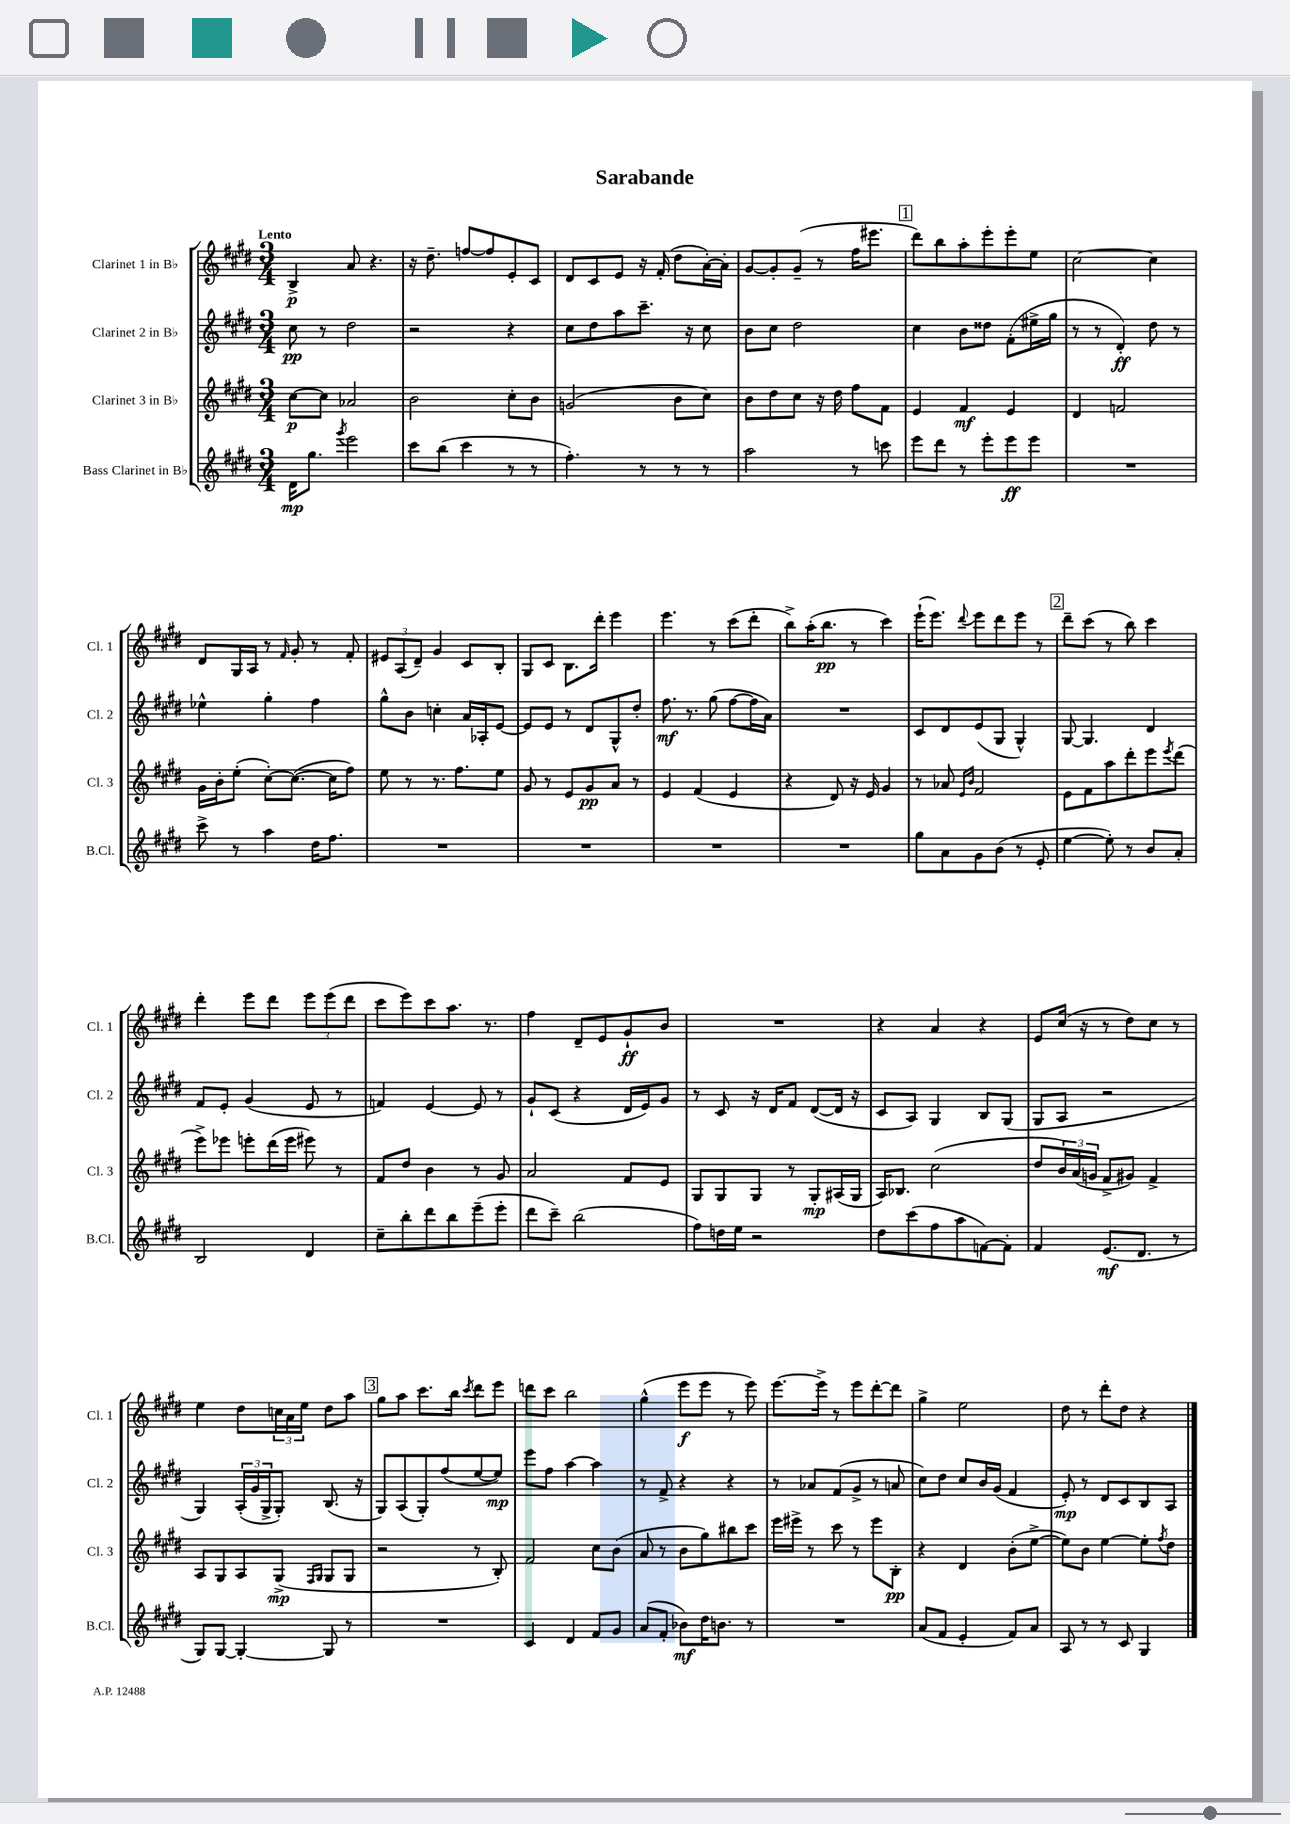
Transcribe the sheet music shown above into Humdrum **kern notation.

**kern	**dynam	**kern	**dynam	**kern	**dynam	**kern	**dynam
*part4	*part4	*part3	*part3	*part2	*part2	*part1	*part1
*staff4	*staff4	*staff3	*staff3	*staff2	*staff2	*staff1	*staff1
*I"Bass Clarinet in B♭	*	*I"Clarinet 3 in B♭	*	*I"Clarinet 2 in B♭	*	*I"Clarinet 1 in B♭	*
*I'B.Cl.	*	*I'Cl. 3	*	*I'Cl. 2	*	*I'Cl. 1	*
*clefG2	*	*clefG2	*	*clefG2	*	*clefG2	*
*k[f#c#g#d#]	*	*k[f#c#g#d#]	*	*k[f#c#g#d#]	*	*k[f#c#g#d#]	*
*M3/4	*	*M3/4	*	*M3/4	*	*M3/4	*
=1	=1	=1	=1	=1	=1	=1	=1
!	!	!	!	!	!	!LO:TX:a:B:t=Lento	!
16d#\KL	mp	[8cc#\L	p	8cc#\	pp	4B^/	p
8.gg#\J	.	.	.	.	.	.	.
.	.	8cc#\J]	.	8r	.	.	.
8qggg#/	.	.	.	.	.	.	.
2eee\	.	2a-X/	.	2dd#\	.	8a/	.
.	.	.	.	.	.	4.r	.
=2	=2	=2	=2	=2	=2	=2	=2
8ccc#\L	.	2b\	.	2r	.	16r	.
.	.	.	.	.	.	8.dd#~\	.
(8bb\J	.	.	.	.	.	.	.
4ccc#\	.	.	.	.	.	[8ffn/L	.
.	.	.	.	.	.	8ff/]	.
8r	.	8cc#'\L	.	4r	.	8e'/	.
8r	.	8b\J	.	.	.	8c#/J	.
=3	=3	=3	=3	=3	=3	=3	=3
4.ff#'\)	.	(2gn/	.	8cc#\L	.	8d#/L	.
.	.	.	.	8dd#\	.	8c#/	.
.	.	.	.	8aa\	.	8e/J	.
8r	.	.	.	8.ccc#~\J	.	16r	.
.	.	.	.	.	.	(16f#'/	.
8r	.	8b\L	.	.	.	8dd#\L	.
.	.	.	.	16r	.	.	.
8r	.	8cc#\J)	.	8cc#\	.	[16a'\L)	.
.	.	.	.	.	.	16a'\JJ]	.
=4	=4	=4	=4	=4	=4	=4	=4
2aa\	.	8b\L	.	8b\L	.	[8g#/L	.
.	.	8dd#\	.	8cc#\J	.	8g#'/]	.
.	.	8cc#\J	.	2dd#\	.	(8g#~/J	.
.	.	16r	.	.	.	8r	.
.	.	16dd#\	.	.	.	.	.
8r	.	8ff#\L	.	.	.	16ff#\KL	.
.	.	.	.	.	.	8.eee#X\J	.
8cccn\	.	8f#\J	.	.	.	.	.
!!LO:REH:place=s1:t=1
=5	=5	=5	=5	=5	=5	=5	=5
8eee\L	.	4e/	.	4cc#\	.	8ddd#\L)	.
8ddd#\J	.	.	.	.	.	8bb\	.
8r	.	4f#/	mf	8b\L	.	8aa'\	.
8eee'\L	.	.	.	8dd##X\J	.	8eee'\	.
8eee\	ff	4e/	.	(8f#'\L	.	8eee'\	.
8eee\J	.	.	.	16ee#X^\L	.	8ee\J	.
.	.	.	.	16gg#\JJ	.	.	.
=6	=6	=6	=6	=6	=6	=6	=6
2.r	.	4d#/	.	8r	.	[2cc#\	.
.	.	.	.	8r	.	.	.
.	.	2fn/	.	4d#'/)	ff	.	.
.	.	.	.	8dd#\	.	4cc#\]	.
.	.	.	.	8r	.	.	.
!!LO:LB:g=z
=7	=7	=7	=7	=7	=7	=7	=7
8ccc#^\	.	16g#\LL	.	4ee-X^^\	.	8d#/L	.
.	.	16b'\J	.	.	.	.	.
8r	.	(8ee'\J	.	.	.	16G#/L	.
.	.	.	.	.	.	16A/JJ	.
4aa\	.	[8cc#'\L)	.	4gg#'\	.	8r	.
.	.	.	.	.	.	16qqf#/	.
.	.	(8.cc#\J_	.	.	.	8g#'/	.
16dd#\KL	.	.	.	4ff#\	.	8r	.
8.ff#\J	.	16cc#\KL]	.	.	.	.	.
.	.	8ff#\J)	.	.	.	8f#'/	.
=8	=8	=8	=8	=8	=8	=8	=8
2.r	.	8ee\	.	8gg#^^\L	.	12e#X/L	.
.	.	.	.	.	.	(12A/	.
.	.	8r	.	8b\J	.	.	.
.	.	.	.	.	.	12d#~/J)	.
.	.	8.r	.	4ccn'\	.	4g#/	.
.	.	8.ff#\L	.	.	.	.	.
.	.	.	.	16a/LL	.	8c#/L	.
.	.	.	.	16A-X'/J	.	.	.
.	.	8ee\J	.	[8e/J	.	8B'/J	.
=9	=9	=9	=9	=9	=9	=9	=9
2.r	.	8g#/	.	8e/L]	.	8G#/L	.
.	.	8r	.	8e/J	.	8c#/J	.
.	.	8e/L	.	8r	.	8.B\L	.
.	.	8g#/	pp	8d#/L	.	.	.
.	.	.	.	.	.	16ddd#'\Jk	.
.	.	8a/J	.	8G#^^/	.	4eee\	.
.	.	8r	.	8dd#'/J	.	.	.
=10	=10	=10	=10	=10	=10	=10	=10
2.r	.	4e/	.	8.ff#\	mf	4.eee\	.
.	.	.	.	8.r	.	.	.
.	.	(4f#/	.	.	.	.	.
.	.	.	.	(8gg#\	.	8r	.
.	.	4e/	.	[8ff#\L	.	(8ccc#\L	.
.	.	.	.	16ff#\L]	.	8ddd#'\J	.
.	.	.	.	16a\JJ)	.	.	.
=11	=11	=11	=11	=11	=11	=11	=11
2.r	.	4r	.	2.r	.	8bb^\L)	.
.	.	.	.	.	.	(16aa'\K	.
.	.	.	.	.	.	8.bb\J	pp
.	.	8d#/)	.	.	.	.	.
.	.	16r	.	.	.	8r	.
.	.	16e/	.	.	.	.	.
.	.	4g#/	.	.	.	4ccc#\)	.
=12	=12	=12	=12	=12	=12	=12	=12
8gg#\L	.	8r	.	8c#/L	.	(16eee`\KL	.
.	.	.	.	.	.	8.eee\J)	.
8a\	.	8a-X/	.	8d#/	.	.	.
.	.	16qqe/LL	.	.	.	.	.
.	.	16qqb/JJ	.	.	.	8qqddd#/	.
8g#\	.	2f#/	.	(8e/	.	8eee\L	.
(8b\J	.	.	.	8G#/J	.	8ddd#\	.
8r	.	.	.	4G#^^/)	.	8eee\J	.
8e'/	.	.	.	.	.	8r	.
!!LO:REH:place=s1:t=2
=13	=13	=13	=13	=13	=13	=13	=13
[4ee\	.	8e\L	.	[8G#/	.	8ddd#~\L	.
.	.	8f#\	.	4.G#/]	.	(8ccc#\J	.
8ee'\])	.	8aa\	.	.	.	8r	.
8r	.	8ddd#'\	.	.	.	8bb\)	.
8b/L	.	8eee\	.	4d#/	.	4ccc#\	.
.	.	8qeee/	.	.	.	.	.
8a'/J	.	(8ddd#\J	.	.	.	.	.
!!LO:LB:g=z
=14	=14	=14	=14	=14	=14	=14	=14
2B/	.	8eee^\L)	.	8f#/L	.	4ddd#'\	.
.	.	8eee-X\J	.	8e'/J	.	.	.
.	.	8eeen'\L	.	(4g#/	.	8eee\L	.
.	.	(16ddd#\L	.	.	.	8ddd#\J	.
.	.	16eee\JJ	.	.	.	.	.
4d#/	.	8eee#X\)	.	8e/	.	12eee\L	.
.	.	.	.	.	.	(12eee\	.
.	.	8r	.	8r	.	.	.
.	.	.	.	.	.	12ddd#\J	.
=15	=15	=15	=15	=15	=15	=15	=15
8cc#~\L	.	8f#/L	.	4fn/)	.	8ccc#\L	.
8bb'\	.	8dd#/J	.	.	.	8eee\)	.
8ddd#\	.	4b\	.	[4e/	.	8ccc#\	.
8bb\	.	.	.	.	.	8.aa\J	.
(8eee~\	.	8r	.	8e/]	.	.	.
.	.	.	.	.	.	8.r	.
8eee'\J	.	8g#/	.	8r	.	.	.
=16	=16	=16	=16	=16	=16	=16	=16
8ddd#\L	.	2a/	.	8g#`/L	.	4ff#\	.
8ccc#~\J)	.	.	.	(8c#/J	.	.	.
(2bb\	.	.	.	4r	.	8d#~/L	.
.	.	.	.	.	.	8e/	.
.	.	8f#/L	.	16d#/LL	.	8g#`/	ff
.	.	.	.	16e/J)	.	.	.
.	.	8e/J	.	8g#/J	.	8b/J	.
=17	=17	=17	=17	=17	=17	=17	=17
8ff#\L)	.	8G#/L	.	8r	.	2.r	.
16ddn\L	.	8G#/	.	8c#/	.	.	.
16ee\JJ	.	.	.	.	.	.	.
2r	.	8G#/J	.	16r	.	.	.
.	.	.	.	16d#/KL	.	.	.
.	.	8r	.	8f#/J	.	.	.
.	.	8G#'/L	mp	([8d#/L	.	.	.
.	.	(16A#X/L	.	16d#/Jk]	.	.	.
.	.	16G#/JJ	.	16r	.	.	.
=18	=18	=18	=18	=18	=18	=18	=18
8dd#\L	.	16A/KL)	.	8c#/L	.	4r	.
.	.	8.B-X/J	.	.	.	.	.
(8ccc#\	.	.	.	8A/J)	.	.	.
8ff#\	.	(2cc#\	.	4G#/	.	4a/	.
8aa\	.	.	.	.	.	.	.
[8fn\)	.	.	.	8B/L	.	4r	.
8f'\J]	.	.	.	(8G#/J	.	.	.
=19	=19	=19	=19	=19	=19	=19	=19
4f#/	.	8dd#/L	.	8G#/L	.	8e/L	.
.	.	24b/L)	.	8A/J	.	(16cc#/Jk	.
.	.	(24a/	.	.	.	.	.
.	.	.	.	.	.	16r	.
.	.	24gn/JJ	.	.	.	.	.
(8.e/L	mf	8f#^/L	.	2r	.	8r	.
.	.	8g#X/J)	.	.	.	8dd#\L)	.
8.d#/J	.	.	.	.	.	.	.
.	.	4f#^/	.	.	.	8cc#\J	.
8r	.	.	.	.	.	8r	.
!!LO:LB:g=z
=20	=20	=20	=20	=20	=20	=20	=20
8G#/L)	.	8A/L	.	4G#/)	.	4ee\	.
[8G#/J	.	8G#/	.	.	.	.	.
4G#'/_	.	8A/	.	(24A'/LL	.	8dd#\L	.
.	.	.	.	24g#/	.	.	.
.	.	.	.	24G#^/J	.	.	.
.	.	(8G#^/J	mp	8G#'/J)	.	24ccn\L	.
.	.	.	.	.	.	24a\	.
.	.	.	.	.	.	24ee\JJ	.
.	.	16qqF#/LL	.	.	.	.	.
.	.	16qqG#/JJ	.	.	.	.	.
8G#/]	.	8G#/L	.	(8.B/	.	8dd#\L	.
8r	.	8G#/J	.	.	.	8aa\J	.
.	.	.	.	16r	.	.	.
!!LO:REH:place=s1:t=3
=21	=21	=21	=21	=21	=21	=21	=21
2.r	.	2r	.	8G#/L)	.	8gg#\L	.
.	.	.	.	(8A/	.	8aa\J	.
.	.	.	.	8G#'/)	.	8.ccc#\L	.
.	.	.	.	(8ff#/	.	.	.
.	.	.	.	.	.	16bb\Jk	.
.	.	.	.	.	.	8qccc#/	.
.	.	8r	.	[8ee/	.	8ddd#\L	.
.	.	8B'/)	.	8ee/J])	mp	8eee\J	.
=22	=22	=22	=22	=22	=22	=22	=22
4c#/	.	2f#/	.	8eee\L	.	8dddn\L	.
.	.	.	.	8ff#\J	.	8ccc#\J	.
4d#/	.	.	.	[4aa\	.	2bb\	.
8f#/L	.	8cc#\L	.	4aa\]	.	.	.
8g#/J	.	(8b\J	.	.	.	.	.
=23	=23	=23	=23	=23	=23	=23	=23
(8a/L	.	8a/	.	8r	.	(4gg#^^\	.
8f#'/J	.	8r	.	8f#^/	.	.	.
8b-X\L)	mf	8b\L	.	4r	.	8eee\L	f
16dd#\K	.	8gg#\)	.	.	.	8eee\J	.
8.bn\J	.	.	.	.	.	.	.
.	.	8bb#X\	.	4r	.	8r	.
8r	.	8ccc#\J	.	.	.	8eee\)	.
=24	=24	=24	=24	=24	=24	=24	=24
2.r	.	16eee\LL	.	8r	.	[8.eee\L	.
.	.	16eee#X^\JJ	.	.	.	.	.
.	.	8r	.	8a-X/L	.	.	.
.	.	.	.	.	.	16eee^\Jk]	.
.	.	8ccc#\	.	(8f#/	.	8r	.
.	.	8r	.	8g#^/J	.	8eee\L	.
.	.	8eee#\L	.	8r	.	[8ddd#'\	.
.	.	8B'\J	pp	8an/	.	8ddd#\J]	.
=25	=25	=25	=25	=25	=25	=25	=25
(8a/L	.	4r	.	8cc#\L)	.	4gg#^\	.
8f#/J	.	.	.	8dd#\J	.	.	.
4e'/	.	4d#/	.	8cc#/L	.	2ee\	.
.	.	.	.	16b/L	.	.	.
.	.	.	.	(16g#/JJ	.	.	.
8f#/L)	.	(8b'\L	.	4f#/	.	.	.
8a/J	.	[8ee^\J	.	.	.	.	.
=26	=26	=26	=26	=26	=26	=26	=26
8A/	.	8ee\L])	.	8e'/)	mp	8dd#\	.
8r	.	8b\J	.	8r	.	8r	.
8r	.	[4ee\	.	8d#/L	.	8ddd#'\L	.
8c#/	.	.	.	8c#/	.	8dd#\J	.
4G#/	.	8ee'\L]	.	8B/	.	4r	.
.	.	8qff#/	.	.	.	.	.
.	.	8dd#\J	.	8A/J	.	.	.
==	==	==	==	==	==	==	==
*-	*-	*-	*-	*-	*-	*-	*-
